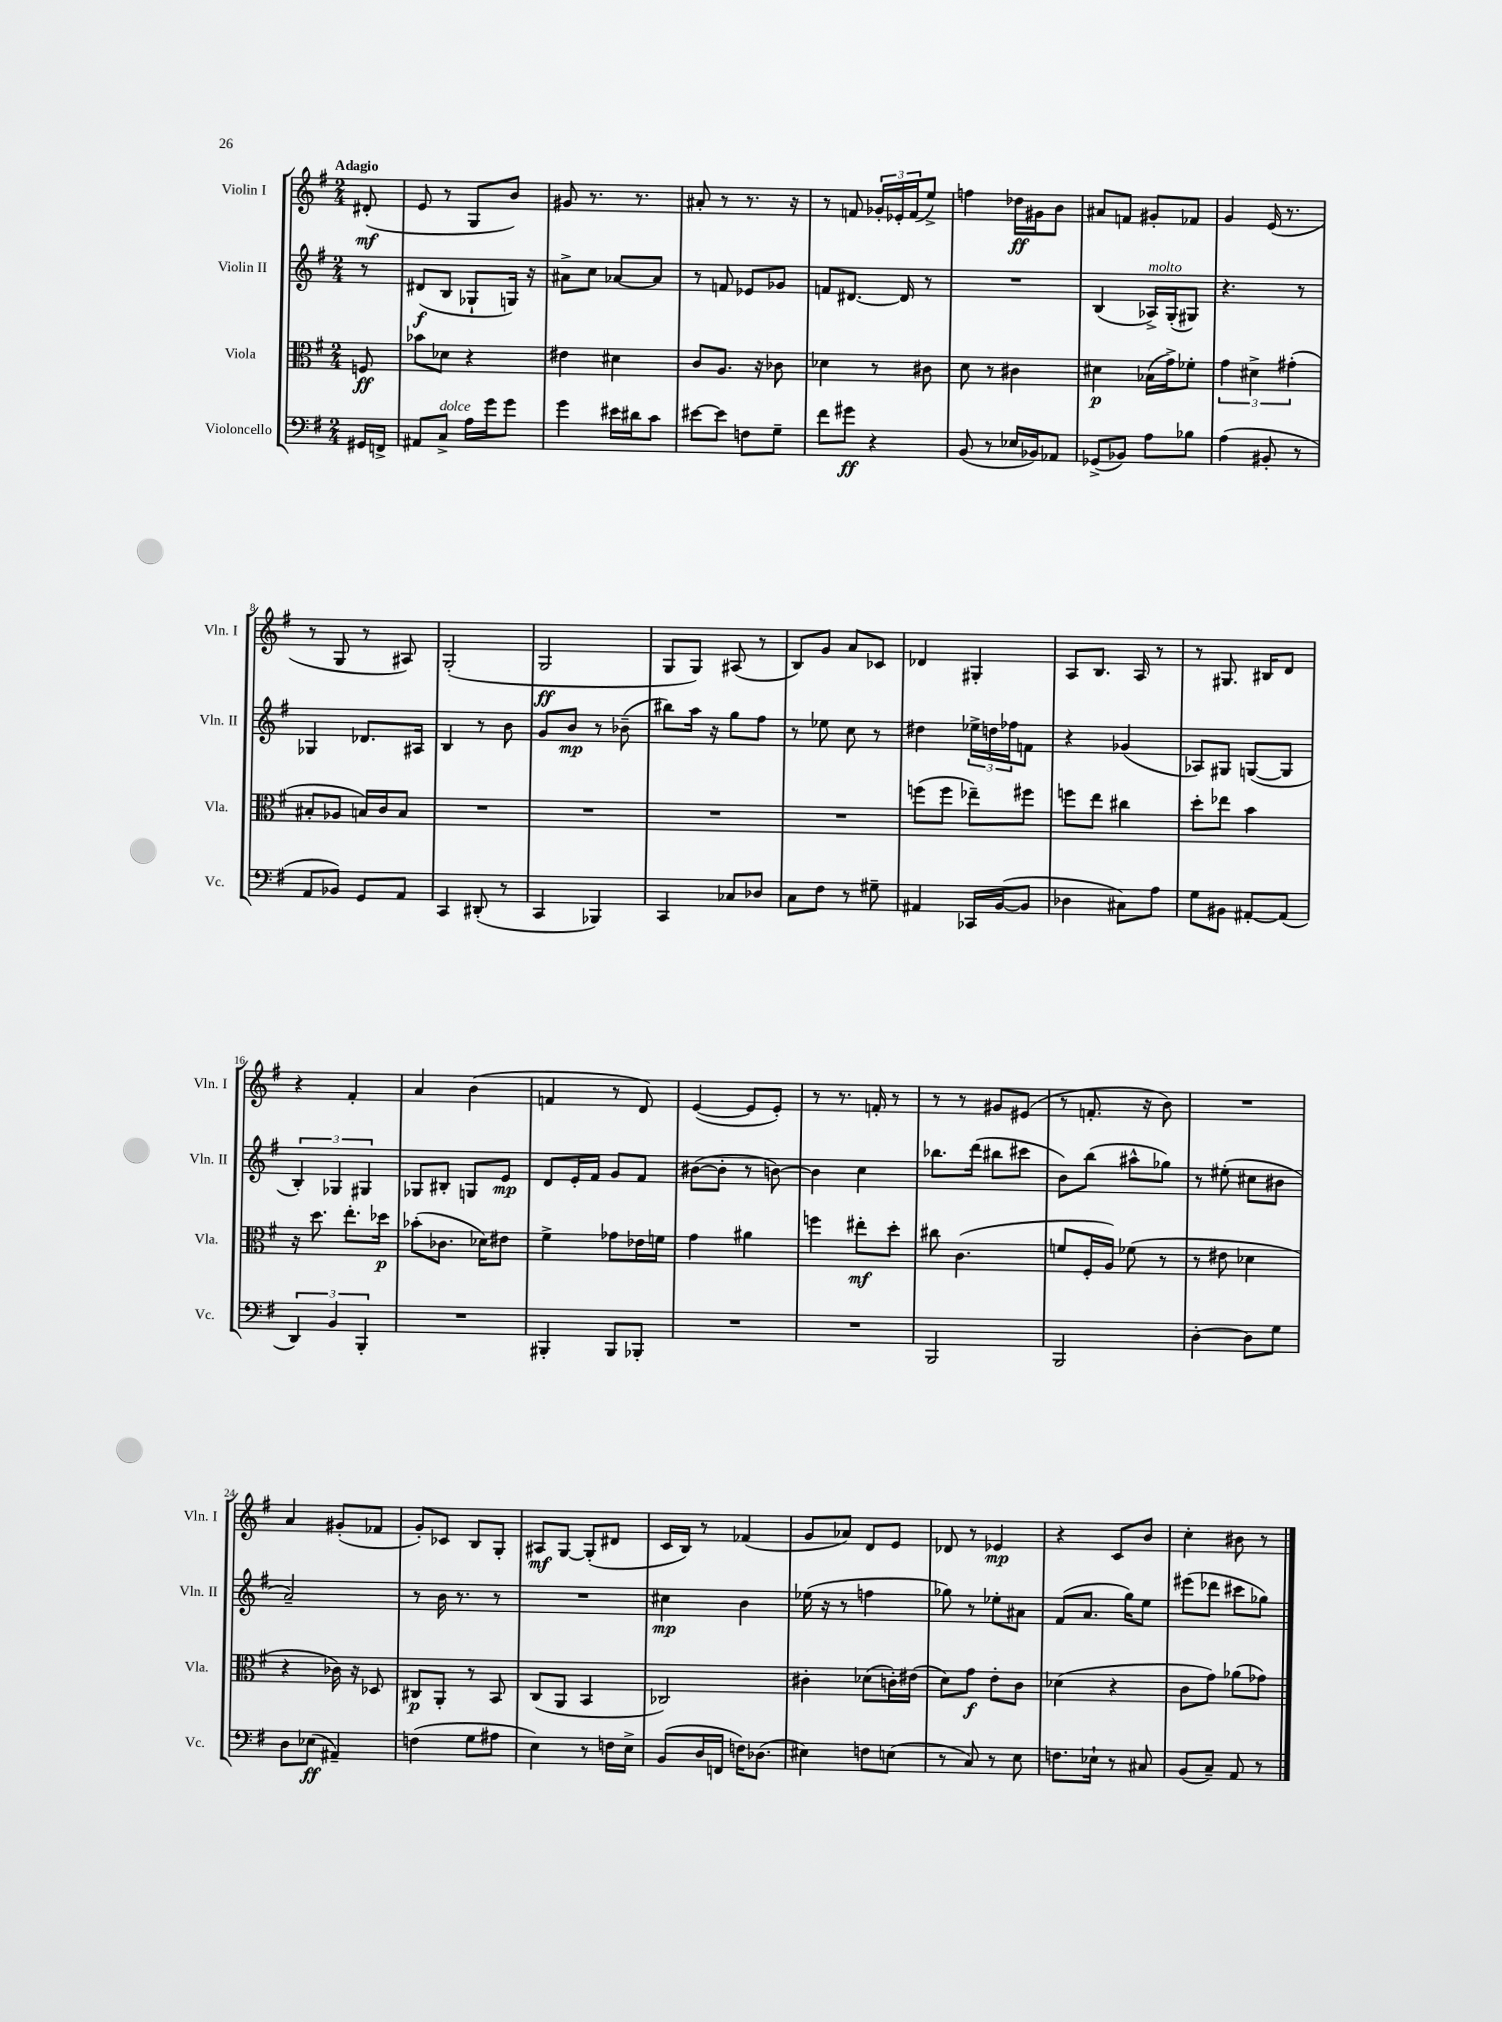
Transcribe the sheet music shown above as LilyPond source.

<<
\new StaffGroup <<
\new Staff = "s0" \with { instrumentName = "Violin I" shortInstrumentName = "Vln. I" } {
    \clef treble \key g \major \numericTimeSignature \time 2/4 \partial 8 \tempo "Adagio"
    dis'8-.\mf( |
    e'8 r8 g8 b'8) |
    gis'8 r8. r8. |
    ais'8-. r8 r8. r16 |
    r8 f'8 \tuplet 3/2 { ges'16-. ees'16-. f'16( } e''8->) |
    f''4 des''16\ff gis'16 b'8 |
    ais'8 f'8 gis'8-. fes'8 |
    g'4 e'16( r8. |
    r8 g8 r8 ais8) |
    g2-.( |
    g2\ff |
    g8 g8) ais8( r8 |
    b8) g'8 a'8 ces'8 |
    des'4 gis4-. |
    a8 b8. a16 r8 |
    r8 gis8. bis16 d'8 |
    r4 fis'4-. |
    a'4 b'4( |
    f'4 r8 d'8) |
    e'4~( e'8 e'8-.) |
    r8 r8. f'16-. r8 |
    r8 r8 gis'8 eis'8( |
    r8 f'8.-. r16 b'8) |
    R2 |
    a'4 gis'8-.( fes'8 |
    g'8-.) ces'8 b8 g8-. |
    ais8\mf g8~ g8-.( dis'8 |
    c'16 b16) r8 fes'4( |
    g'8 aes'8) d'8 e'8 |
    des'8 r8 ees'4\mp |
    r4 c'8 b'8 |
    c''4-. bis'8 r8 \bar "|." |
}
\new Staff = "s1" \with { instrumentName = "Violin II" shortInstrumentName = "Vln. II" } {
    \clef treble \key g \major \numericTimeSignature \time 2/4 \partial 8
    r8 |
    dis'8\f( b8 ges8-! g16) r16 |
    ais'8-> c''8 aes'8~ aes'8 |
    r8 f'8 ees'8 ges'8 |
    f'8 dis'8.~ dis'16 r8 |
    R2 |
    b4( aes16->^\markup { \italic "molto" }) g16-.( gis8) |
    r4. r8 |
    ges4 des'8. ais16 |
    b4 r8 b'8 |
    g'8 b'8\mp r8 bes'8--( |
    bis''8) a''16 r16 g''8 fis''8 |
    r8 ees''8 c''8 r8 |
    dis''4 \tuplet 3/2 { ees''16-> d''16 fes''16 } f'8 |
    r4 ges'4( |
    aes8) gis8 g8~( g8 |
    \tuplet 3/2 { b4-.) ges4 gis4 } |
    ges8 bis8-. g8 e'8\mp |
    d'8 e'16-. fis'16 g'8 fis'8 |
    bis'8~( bis'8-. r8 b'8~) |
    b'4 c''4 |
    bes''8. d'''16( bis''8 cis'''8 |
    b'8) b''8( ais''8-^ ges''8) |
    r8 eis''8-.( cis''8 bis'8 |
    a'2--) |
    r8 b'16 r8. r8 |
    R2 |
    cis''4\mp b'4 |
    ees''16( r16 r8 f''4 |
    ges''8) r8 ees''8-. ais'8 |
    fis'8( a'8. g''16) e''8 |
    eis'''8( des'''8 cis'''8 ges''8) \bar "|." |
}
\new Staff = "s2" \with { instrumentName = "Viola" shortInstrumentName = "Vla." } {
    \clef alto \key g \major \numericTimeSignature \time 2/4 \partial 8
    f8\ff |
    bes'8 des'8 r4 |
    eis'4 dis'4 |
    c'8 a8. r16 ces'8 |
    des'4 r8 cis'8 |
    d'8 r8 cis'4 |
    dis'4\p bes16( g'16->) fes'8-. |
    \tuplet 3/2 { g'4 dis'4-> gis'4-.( } |
    bis8-. aes8 b16) c'16 b8 |
    R2 |
    R2 |
    R2 |
    R2 |
    f''8( f''8 ees''8--) fis''8 |
    f''8 e''8 cis''4 |
    d''8-. ees''8 b'4 |
    r16 d''8. e''8.-. des''16\p |
    bes'8-.( ces'8. des'16) eis'8 |
    fis'4-> ges'8 ees'16 f'16 |
    g'4 ais'4 |
    f''4 eis''8-.\mf d''8-. |
    cis''8 c'4.( |
    f'8 fis16-. a16) fes'8( r8 |
    r8 eis'8 des'4 |
    r4 ces'16) r16 des8 |
    cis8\p a,8-. r8 b,8 |
    c8( a,8 b,4 |
    ces2) |
    cis'4-. des'8( c'16-.) eis'16( |
    d'8) g'8\f e'8-. c'8 |
    des'4( r4 |
    c'8 g'8) aes'8( ges'8) \bar "|." |
}
\new Staff = "s3" \with { instrumentName = "Violoncello" shortInstrumentName = "Vc." } {
    \clef bass \key g \major \numericTimeSignature \time 2/4 \partial 8
    gis,16 f,16-> |
    ais,8 c8->^\markup { \italic "dolce" } a16 g'16 g'8 |
    g'4 eis'16 dis'16 c'8 |
    eis'8~ eis'8 f8 g8-- |
    fis'8 gis'8\ff r4 |
    b,8( r8 ees16 bes,16) aes,8 |
    ges,8->( bes,8) a8 bes8 |
    a4( bis,8-. r8 |
    a,8 bes,8) g,8 a,8 |
    c,4 dis,8-.( r8 |
    c,4 bes,,4) |
    c,4 ces8 des8 |
    c8 fis8 r8 gis8-- |
    ais,4 ces,16 b,16~( b,8 |
    des4 cis8) a8 |
    g8 bis,8 ais,8~-. ais,8( |
    \tuplet 3/2 { d,4) b,4 b,,4-. } |
    R2 |
    bis,,4-. bis,,8 bes,,8-. |
    R2 |
    R2 |
    b,,2 |
    b,,2 |
    d4~-. d8 g8 |
    d8 ees8\ff( ais,4--) |
    f4( g8 ais8 |
    e4) r8 f16 e16-> |
    b,8( d16 f,16 f16) des8.( |
    eis4) f8 e8( |
    r8 c8) r8 e8 |
    f8. ees16-! r8 cis8 |
    b,8( c8--) a,8 r8 \bar "|." |
}
>>
>>
